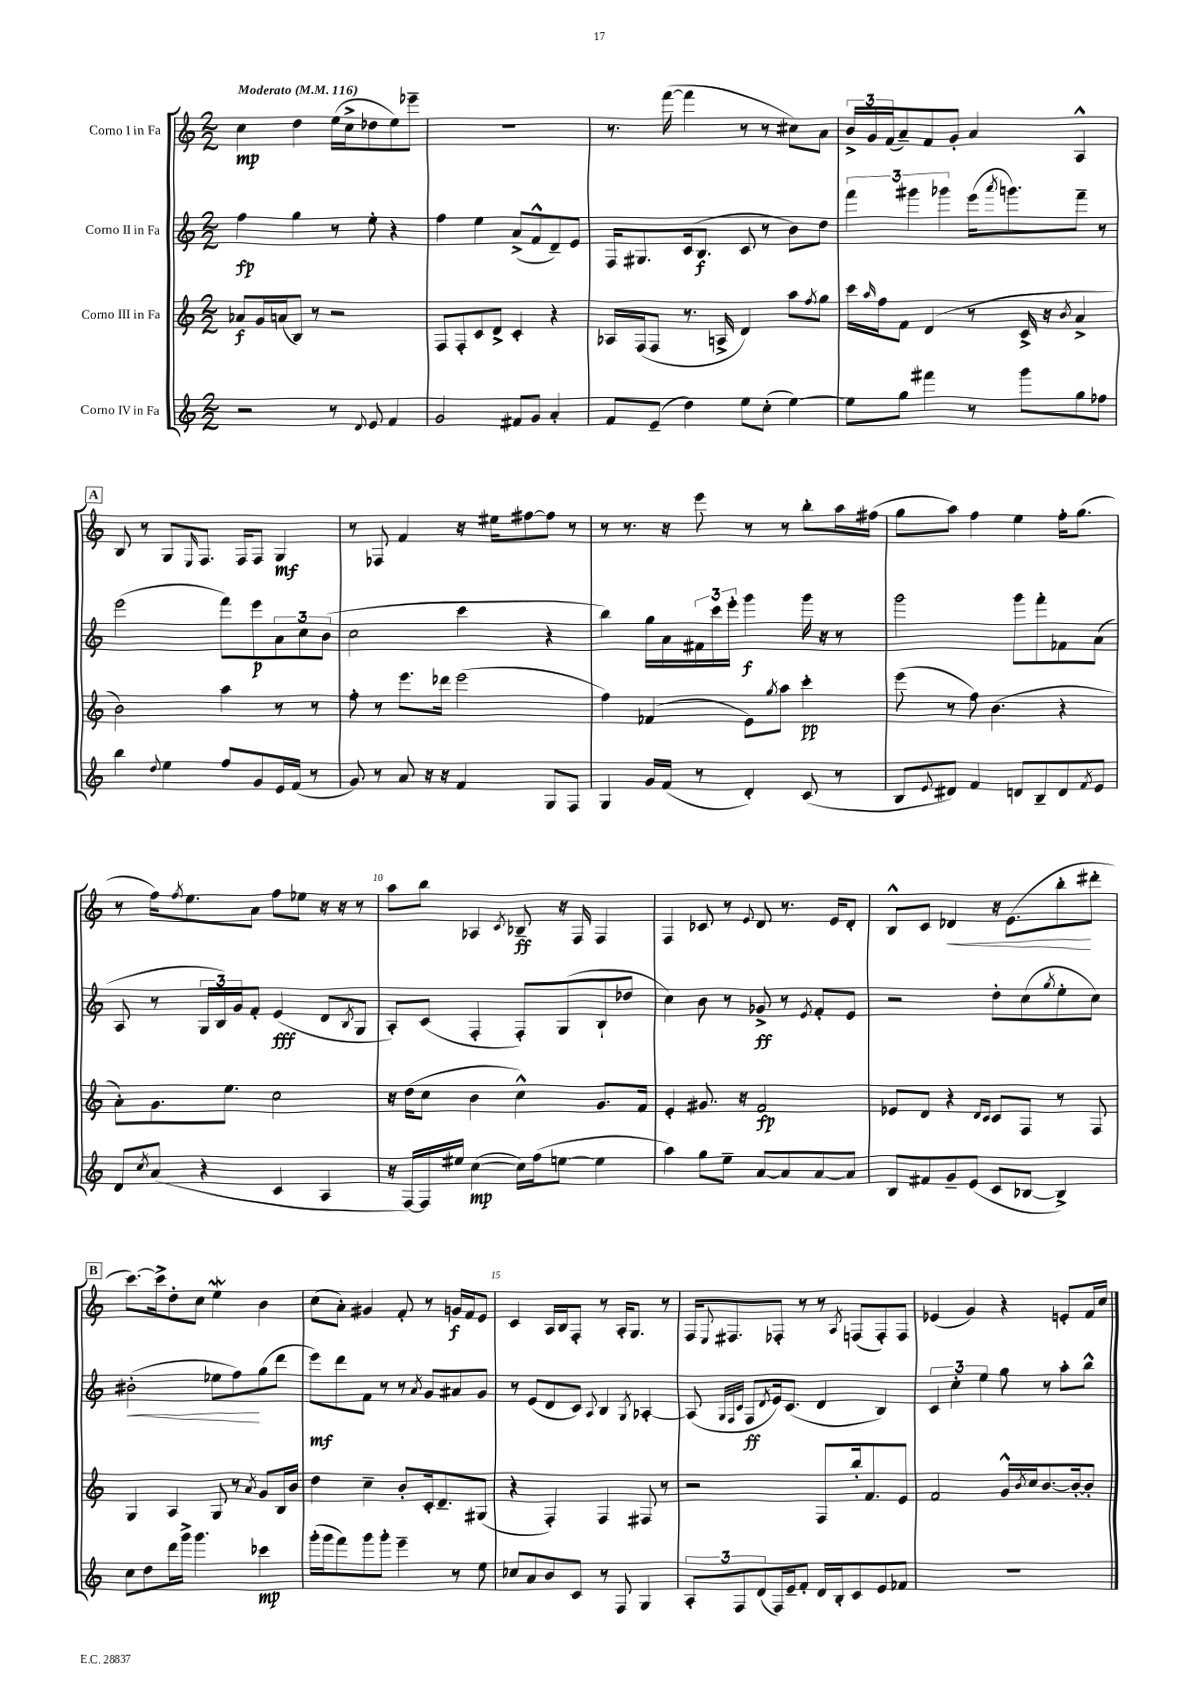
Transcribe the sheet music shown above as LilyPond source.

<<
\new StaffGroup <<
\new Staff = "s0" \with { instrumentName = "Corno I in Fa" } {
    \clef treble \key c \major \numericTimeSignature \time 2/2 \tempo "Moderato" 4 = 116
    c''4\mp d''4 e''16( c''16-> des''8 e''8) ees'''8-- |
    R1 |
    r8. f'''16~( f'''4 r8 r8 cis''8) a'8 |
    \tuplet 3/2 { b'16-> g'16 f'16( } a'8--) f'8 g'8-. a'4 a4-^ |
    \mark \markup { \box "A" } b8 r8 g8 \grace { e16 } f8. f16 f8 g4\mf |
    r8 fes8 f'4 r16 eis''16 fis''8~ fis''8 r8 |
    r8 r8. r16 e'''8 r8 r8 b''8-. a''16 fis''16( |
    g''8 a''8) f''4 e''4 f''16-. g''8.( |
    r8 f''16) \acciaccatura { f''8 } e''8. a'8 f''8 ees''8 r16 r16 r8 |
    a''8 b''8 aes4 \acciaccatura { c'8 } bes8--\ff r16 f16 f4 |
    f4 ces'8 r8 \appoggiatura { e'8 } d'8 r8. e'16 d'8-. |
    b8-^ c'8 des'4\< r16 e'8.( b''8-.\! dis'''8-. |
    \mark \markup { \box "B" } c'''8.~) c'''16-> d''8-. c''8 e''4\mordent b'4 |
    c''8( a'8-.) gis'4 f'8-. r8 g'16\f f'16 e'8 |
    c'4 a16 b16 f8-. r8 a16-. g8. r8 |
    f16 \appoggiatura { e8 } fis8. fes8-. r8 r8 \acciaccatura { a8 } f8( f8-.) f8 |
    ees'4( g'4) r4 e'8-. f'16 c''16 \bar "|." |
}
\new Staff = "s1" \with { instrumentName = "Corno II in Fa" } {
    \clef treble \key c \major \numericTimeSignature \time 2/2
    f''4\fp g''4 r8 e''8-. r4 |
    f''4 e''4 a'8->( f'8-^ d'8--) e'8 |
    f16 gis8. c'16( b8.\f c'8 r8 b'8) d''8 |
    \tuplet 3/2 { f'''4 gis'''4 ges'''4 } e'''16( \acciaccatura { a'''8 } g'''8.) f'''8-- r8 |
    \mark \markup { \box "A" } e'''2( f'''8) e'''8\p \tuplet 3/2 { a'8 c''8 b'8( } |
    c''2 c'''4 r4 |
    b''4) g''16 a'16 \tuplet 3/2 { fis'16 c'''16 e'''16-. } g'''4\f g'''16 r16 r8 |
    g'''2 g'''8 f'''8-. fes'8 a'8( |
    a8 r8 \tuplet 3/2 { g16 b16) g'16 } f'8-. e'4\fff( d'8 \acciaccatura { b8 } g8 |
    a8-.) c'8( f4-. f8-.) g8( b8-! des''8 |
    c''4) b'8 r8 ges'8->\ff r8 \acciaccatura { e'8 } f'8-. e'8 |
    r2 d''8-. c''8( \acciaccatura { g''8 } e''8-. c''8) |
    \mark \markup { \box "B" } bis'2-.\<( ees''8 f''8\!) g''8( d'''8 |
    e'''8\mf) d'''8 f'8 r8 r8 \acciaccatura { a'8 } g'8 ais'8 g'8 |
    r8 e'8( d'8 c'8) \appoggiatura { a8 } b4 \acciaccatura { g8 } aes4~-. |
    aes8( \grace { g32 f32 c'32 } f8\ff \acciaccatura { d'8 } e'16) c'8.( d'4 b4) |
    \tuplet 3/2 { c'4 c''4-. e''4 } g''8 r8 a''8-. b''8-^ \bar "|." |
}
\new Staff = "s2" \with { instrumentName = "Corno III in Fa" } {
    \clef treble \key c \major \numericTimeSignature \time 2/2
    aes'8\f g'16 a'16( b8) r8 r2 |
    f8 f8-. c'8 d'8-> c'4-. r4 |
    aes16 f16( f8 r8. a16-> d'4) a''8 \acciaccatura { f''8 } g''8 |
    c'''16 \grace { a''16 } f''16 f'8 d'4( r8 c'16-> r16 \acciaccatura { b'8 } a'4-> |
    \mark \markup { \box "A" } b'2) a''4 r8 r8 |
    f''8-. r8 e'''8. des'''16 e'''2( |
    f''4) fes'4( e'8) \acciaccatura { g''8 } a''8 c'''4-.\pp |
    e'''8( r8 f''8) b'4.( r4 |
    a'8-.) g'8. e''8. c''2 |
    r16 d''16( c''8 b'4 c''4-^) g'8. f'16 |
    e'4-. gis'8. r16 f'2\fp |
    ees'8 d'8 r4 \grace { d'16 c'16 } c'8 f8 r8 f8 |
    \mark \markup { \box "B" } g4 a4 g8 r8 \acciaccatura { a'8 } g'8 b16 b'16 |
    d''4 c''4-- b'8-. c'16-. d'8.-- gis8( |
    r4 f4-.) f4 fis8 r8 |
    r2 f8 b''16-. f'8. e'8 |
    f'2 g'16-^ \acciaccatura { b'8 } c''16 b'8.~ b'16~-. b'8-. \bar "|." |
}
\new Staff = "s3" \with { instrumentName = "Corno IV in Fa" } {
    \clef treble \key c \major \numericTimeSignature \time 2/2
    r2 r8 \appoggiatura { d'8 } e'8 f'4 |
    g'2 fis'8 g'8 a'4-. |
    f'8 e'8--( d''4) e''8 c''8-.( e''4~) |
    e''8 g''8 fis'''4 r8 g'''8 g''8 fes''8 |
    \mark \markup { \box "A" } b''4 \appoggiatura { d''8 } e''4 f''8 g'8 e'16 f'16( r8 |
    g'8) r8 a'8 r16 r16 f'4 g8 f8 |
    g4 g'16 f'16( r8 d'4-.) c'8( r8 |
    b8 \appoggiatura { e'8 } dis'8) f'4 d'8 b8-- d'8 \acciaccatura { f'8 } e'8 |
    d'8 \acciaccatura { c''8 } a'8( r4 c'4 a4 |
    r16 f16~) f16 eis''16 c''4~\mp( c''16) f''16( e''8~ e''4 |
    a''4) g''8 e''8-- a'8~ a'8 a'8~ a'8 |
    b8 fis'8 g'8-- e'8( c'8 bes8~ bes4->) |
    \mark \markup { \box "B" } c''8 d''8 d'''16 g'''16-> g'''4. ces'''4\mp |
    g'''16-.( g'''16 f'''8) g'''8 g'''8-. e'''4-- r8 e''8 |
    ces''8 a'8 b'8 c'8 r8 f8 g4 |
    \tuplet 3/2 { a8-. f8 d'8( } f16) e'16-- f'8-. d'16 b16-. c'8 e'8 fes'8 |
    R1 \bar "|." |
}
>>
>>
\layout { \context { \Score \override BarNumber.break-visibility = ##(#f #t #t) barNumberVisibility = #(every-nth-bar-number-visible 5) } }
